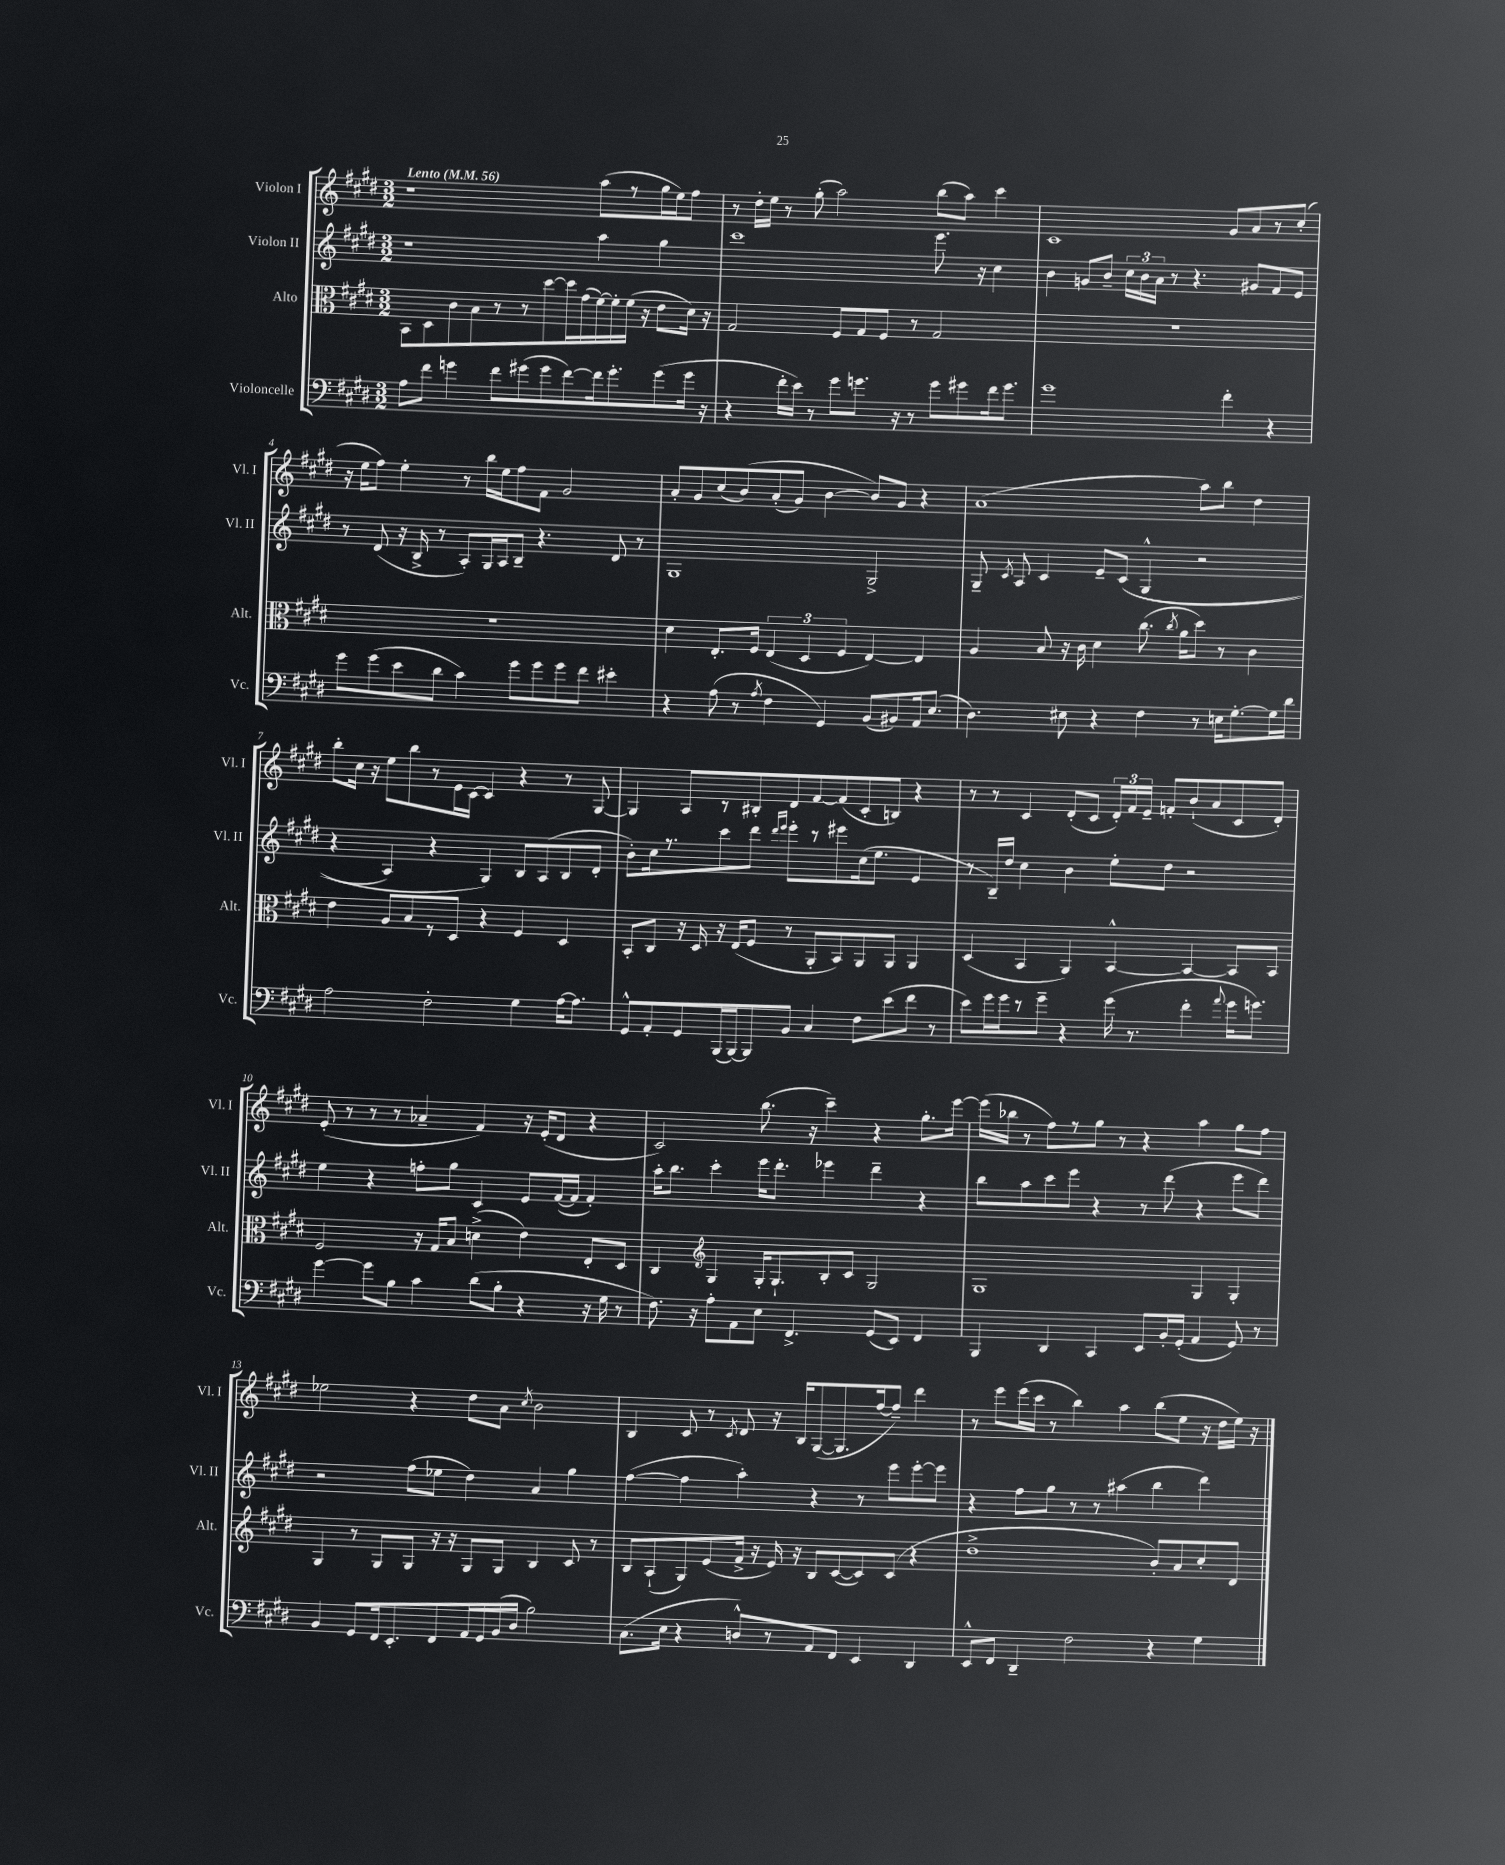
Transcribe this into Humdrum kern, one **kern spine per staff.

**kern	**kern	**kern	**kern
*part4	*part3	*part2	*part1
*staff4	*staff3	*staff2	*staff1
*I"Violoncelle	*I"Alto	*I"Violon II	*I"Violon I
*I'Vc.	*I'Alt.	*I'Vl. II	*I'Vl. I
*clefF4	*clefC3	*clefG2	*clefG2
*k[f#c#g#d#]	*k[f#c#g#d#]	*k[f#c#g#d#]	*k[f#c#g#d#]
*M3/2	*M3/2	*M3/2	*M3/2
*MM56	*MM56	*MM56	*MM56
=1	=1	=1	=1
!	!	!	!LO:TX:a:B:t=Lento
8A\L	8BB\L	1r	1r
8f#\J	8D#\	.	.
4gn\	8c#\	.	.
.	8B\	.	.
8f#\L	8r	.	.
(8g#X\	8r	.	.
8g#\	[8dd#\	.	.
[8f#\)	16dd#\L]	.	.
.	(16g#\	.	.
16f#\k]	[16f#\)	4aa\	(8aa\L
8.g#'\	16f#'\]	.	.
.	(16f#\JJ	.	8r
.	16r	.	.
(8g#\	8e\L	4gg#\	16gg#\L
.	.	.	16ee\J)
16g#\Jk	16d#\Jk)	.	8ff#\J
16r	16r	.	.
=2	=2	=2	=2
4r	2G#/	1ccc#	8r
.	.	.	16dd#'\LL
.	.	.	16ee\JJ
16f#'\LL	.	.	8r
16e\JJ)	.	.	.
8r	.	.	(8gg#'\
8g#\L	8F#/L	.	2aa\)
8.gn\J	8G#/	.	.
.	8F#/J	.	.
16r	.	.	.
8r	8r	.	.
8g\L	2G#/	8.eee\	(8bb\L
8g#X\	.	.	8aa\J)
.	.	16r	.
16f#\k	.	4cc#\	4ccc#\
8.g#\J	.	.	.
=3	=3	=3	=3
1g#	1.r	4b\	1c#
.	.	8gn/L	.
.	.	8b~/J	.
.	.	24cc#\LL	.
.	.	24b\	.
.	.	24a\JJ	.
.	.	8r	.
.	.	4.r	.
4f#'\	.	.	8g#/L
.	.	8g#X/L	8a/
4r	.	8f#/	8r
.	.	8e/J	(8cc#'/J
!!LO:LB:g=z
=4	=4	=4	=4
8g#\L	1.r	8r	16r
.	.	.	16ee\KL
(8g#\	.	(8d#/	8ff#\J)
8e\	.	16r	4ee'\
.	.	16B^/	.
8d#\J	.	8r	.
4c#\)	.	8A'/L)	8r
.	.	16G#/L	16bb\LL
.	.	16A/J	16ee\J
8g#\L	.	8B~/J	8ff#\
8g#\	.	4.r	8f#\J
8g#\	.	.	2g#/
8f#\J	.	.	.
4e#X'\	.	8d#/	.
.	.	8r	.
=5	=5	=5	=5
4r	4d#\	1G#	8a'/L
.	.	.	8g#/
(8A\	8.E'/L	.	(8cc#/
8r	.	.	(8b/)
.	16F#/Jk	.	.
8qA/	.	.	.
4F#\	(6E/	.	(8a'/
.	.	.	8g#/J)
.	6D#/	.	.
4GG#/)	.	.	[4b\
.	6F#/	.	.
(8BB/L	[4E/)	2G#^/	8b/L])
8BB#X/)	.	.	8g#/J
16AA/k	4E/]	.	4r
(8.E/J	.	.	.
=6	=6	=6	=6
4.D#\)	4A/	8G#~/	(1a
.	.	8qc#/	.
.	.	8A/	.
.	8B/	4c#/	.
8E#X\	16r	.	.
.	16c#\	.	.
4r	4d#\	8e~/L	.
.	.	((8c#/J	.
4F#\	(8.cc#\	4G#^^/	.
.	8qcc#/	.	.
.	16a\KL	.	.
8r	8dd#\J)	2r	8aa\L)
16En\KL	8r	.	8bb\J
[8.G#'\	.	.	.
.	4c#\	.	4dd#\
16G#\L]	.	.	.
16d#\JJ	.	.	.
!!LO:LB:g=z
=7	=7	=7	=7
2A\	4e\	4r	8bb'\L
.	.	.	16cc#\Jk
.	.	.	16r
.	8A/L	4A/)	8ee\L
.	8B/	.	8bb\
2F#'\	8r	4r	8r
.	8D#/J	.	16e\L
.	.	.	[16c#\JJ
.	4r	4G#/)	4c#/]
4G#\	4F#/	8B/L	4r
.	.	(8A/	.
[16A\KL	4D#/	8B/	8r
8.A\J]	.	.	.
.	.	8d#'/J	[8G#/
=8	=8	=8	=8
8GG#^^/L	8BB'/L	8b'\L)	4G#/]
8AA'/	8C#/J	16cc#\k	.
.	.	8.r	.
8GG#/	16r	.	8A/L
.	16D#/	.	.
(16BBB/L	16r	8ccc#\	8r
[16BBB/J)	(16E/KL	.	.
8BBB/]	8F#/J	8ddd#\J	8B#X'/
.	.	16qqddd#/LL	.
.	.	16qqeee/JJ	.
8BB/J	8r	8eee'\L	8d#/
4C#/	8AA'/L	8r	[8f#/
.	8BB/)	8eee#X\	(8f#/]
8F#\L	8AA/	(16cc#\k	8c#'/
.	.	8.ee\J	.
(8e\	8AA/J	.	8Bn/J)
8f#\J	4AA/	4e/	4r
8r	.	.	.
=9	=9	=9	=9
8e\L)	(4D#/	8r	8r
16g#\L	.	16B~/LL)	8r
16g#\J	.	16dd#/JJ	.
8r	4BB/	4cc#\	4c#/
8g#~\J	.	.	.
4r	4AA/)	4b\	(8d#'/L
.	.	.	8c#/J
(16g#\	[4BB^^/	8ee'\L	24d#'/LL)
.	.	.	24f#/
8.r	.	.	.
.	.	.	24e~/JJ
.	.	8dd#\J	8fn'/L
4f#'\	4BB/_	2r	(8b`/
.	.	.	8a/
8qqa/	.	.	.
16g#\KL	8BB/L]	.	8c#/
8.gn\J)	.	.	.
.	8BB/J	.	8d#'/J)
!!LO:LB:g=z
=10	=10	=10	=10
[4g#\	2F#/	4ee\	(8e'/
.	.	.	8r
8g#\L]	.	4r	8r
8B\J	.	.	8r
4c#\	16r	8ffn'\L	4a-X~/
.	16G#/KL	.	.
.	8B/J	8gg#\J	.
(8d#\L	(4dn^\	4c#/	4f#/)
8B'\J	.	.	.
4r	4e\)	8e/L	16r
.	.	.	(16e'/KL
.	.	([16f#/L	8d#/J
.	.	16f#/JJ]	.
16r	8E'/L	4f#'/)	4r
16G#\	.	.	.
8r	8D#/J	.	.
=11	=11	=11	=11
8.F#\)	4C#/	16aa'\KL	2c#/)
.	.	8.bb\J	.
16r	.	.	.
*	*clefG2	*	*
8A'\L	4G#/	4ccc#'\	.
8AA\	.	.	.
8E\J	16G#'/KL	16eee\KL	(8.bb\
.	8.G#`/	8.ddd#'\J	.
4.FF#^/	.	.	.
.	.	.	16r
.	8B'/	4eee-X\	4ccc#~\)
.	8c#/J	.	.
(8GG#/L	2G#/	4ddd#~\	4r
8EE/J)	.	.	.
4FF#/	.	4r	8.gg#'\L
.	.	.	[16eee\Jk
=12	=12	=12	=12
4BBB/	1G#	8bb\L	(16eee\LL]
.	.	.	16bb-X\JJ
.	.	8aa\	8r
4DD#/	.	8ccc#\	8ff#\L)
.	.	8eee\J	8r
4CC#/	.	4r	8gg#\J
.	.	.	8r
8EE/L	.	8r	4r
16BB'/L	.	(8ddd#\	.
(16GG#'/JJ	.	.	.
4AA/	4G#/	4r	4aa\
8GG#/)	4G#'/	8eee\L	8gg#\L
8r	.	8ddd#\J)	8ff#\J
!!LO:LB:g=z
=13	=13	=13	=13
4BB/	4G#/	2r	2ee-X\
8GG#/L	8r	.	.
16FF#/k	8G#/L	.	.
8.EE'/	.	.	.
.	8G#/J	(8ff#\L	4r
8FF#/	16r	8ee-X\J	.
.	16r	.	.
16AA/L	8G#/L	4dd#\)	8dd#\L
16GG#/	.	.	.
(16BB/	8G#/J	.	8a\J
16D#/JJ	.	.	.
.	.	.	8qcc#/
2B\)	4B/	4a/	2b\
.	8c#/	4gg#\	.
.	8r	.	.
=14	=14	=14	=14
(8.C#\L	8B/L	([4ff#\	4B/
.	(8A`/	.	.
16E\Jk	.	.	.
4r	8G#/)	4ff#\]	8c#/
.	(8e/	.	8r
.	.	.	8qc#/
8Dn^^/L)	16f#^/Jk	4aa'\)	8d#/
.	16r	.	.
8r	16e/)	.	16r
.	16r	.	16B/KL
8AA/	8B/L	4r	([8G#/
8FF#/J	([8c#/	.	8.G#/]
4EE/	8c#/])	8r	.
.	.	.	[16ff#/k
.	(8c#/J	8eee\L	8ff#~/J])
4DD#/	4r	[8eee'\	4ddd#\
.	.	8eee\J]	.
=15	=15	=15	=15
8EE^^/L	1dd#^	4r	8r
8FF#/J	.	.	8eee\L
4DD#~/	.	8ff#\L	(16eee\L
.	.	.	16ccc#\JJ
.	.	8gg#\J	8r
2F#\	.	8r	4bb\)
.	.	8r	.
.	.	(4aa#X\	4aa\
4r	8b'/L)	4bb\	(8bb\L
.	8a/	.	8ee\J
4G#\	8cc#'/	4ddd#\)	16r
.	.	.	16dd#\LL
.	8d#/J	.	16ee\JJ)
.	.	.	16r
==	==	==	==
*-	*-	*-	*-
